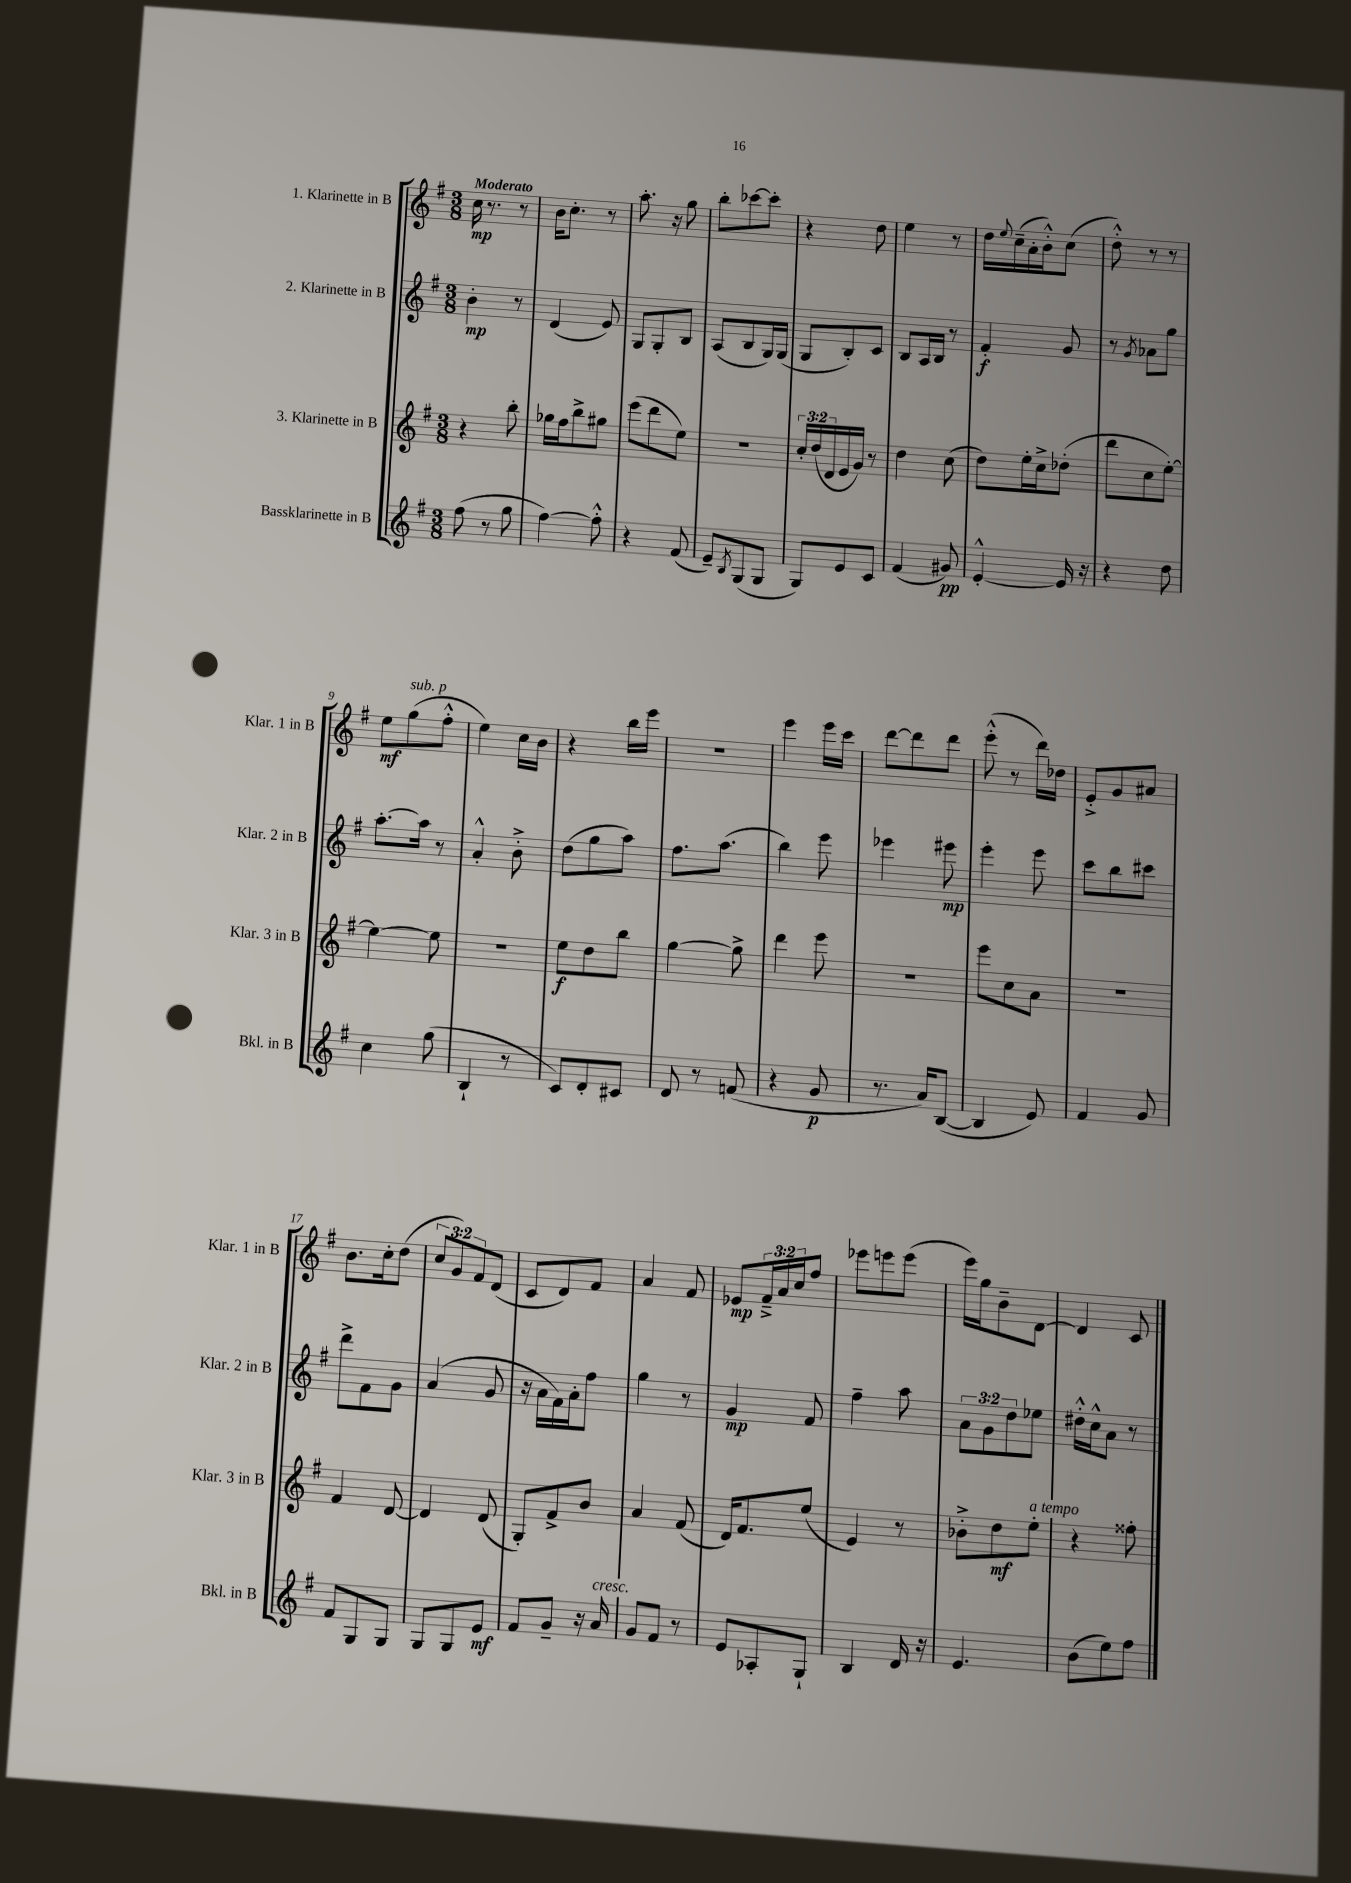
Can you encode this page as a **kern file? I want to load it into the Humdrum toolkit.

**kern	**kern	**kern	**kern
*staff4	*staff3	*staff2	*staff1
*clefG2	*clefG2	*clefG2	*clefG2
*k[f#]	*k[f#]	*k[f#]	*k[f#]
*M3/8	*M3/8	*M3/8	*M3/8
(8ff#\	4r	4b'\	16cc\
.	.	.	8.r
8r	.	.	.
8gg\	8bb'\	8r	8r
=	=	=	=
[4ff#\)	16gg-\LL	(4d/	16b\LK
.	16ff#\J	.	8.cc'\J
.	8bb^\	.	.
8ff#'^^\]	8gg#\J	8e/)	8r
=	=	=	=
4r	(8eee\L	8G/L	8.aa'\
.	8ddd\	8G'/	.
.	.	.	16r
(8f#/	8ee\J)	8B/J	8gg\
=	=	=	=
8e~/L)	4.r	(8A/L	8bb'\L
8qB/	.	.	.
(8G/	.	8B/	[8ccc-\
8G/J	.	16G/L)	8ccc-'\]J
.	.	(16G/JJ	.
=	=	=	=
8G/L)	24cc'/LL	8G/L	4r
.	(24dd/	.	.
.	24d/	.	.
8e/	16e/	8B'/)	.
.	16g/JJ)	.	.
8c/J	8r	8c/J	8dd\
=	=	=	=
(4f#/	4dd\	8B/L	4ee\
.	.	16A/L	.
.	.	16B/JJ	.
8g#/)	(8cc\	8r	8r
=	=	=	=
[4e'^^/	8dd\L)	4f#'/	16dd\LL
.	.	.	8qqee/
.	.	.	(16cc~\
.	16ee'\L	.	16a'\
.	16cc^\J	.	16b'^^\J)
16e/]	(8dd-'\J	8g/	(8cc\J
16r	.	.	.
=	=	=	=
4r	8ddd\L	8r	8dd'^^\)
.	.	8qg/	.
.	8cc\	8a-\L	8r
8dd\	[8ee'\J)	8gg\J	8r
=	=	=	=
4cc\	4ee\_	[8.aa'\L	8ee\L
.	.	.	(8gg\
.	.	16aa\]Jk	.
(8gg\	8ee\]	8r	8ff#'^^\J
=	=	=	=
4B`/	4.r	4a'^^/	4ee\)
8r	.	8b'^\	16cc\LL
.	.	.	16b\JJ
=	=	=	=
8c/L)	8ee\L	(8dd\L	4r
8d'/	8dd\	8gg\	.
8c#/J	8bb\J	8aa\J)	16bb\LL
.	.	.	16eee\JJ
=	=	=	=
8d/	[4gg\	8.ff#\L	4.r
8r	.	.	.
.	.	(8.aa\J	.
(8f/	8gg^\]	.	.
=	=	=	=
4r	4ddd\	4bb\)	4eee\
8g/	8eee\	8eee\	16eee\LL
.	.	.	16ccc\JJ
=	=	=	=
8.r	4.r	4eee-\	[8ddd\L
.	.	.	8ddd\]
16a/LK)	.	.	.
([8B/J	.	8eee#\	8ddd\J
=	=	=	=
4B/]	8eee\L	4eee'\	(8eee'^^\
.	8cc\	.	8r
8e/)	8a\J	8eee\	16ddd\LL)
.	.	.	16dd-\JJ
=	=	=	=
4f#/	4.r	8ccc\L	8e'^/L
.	.	8bb\	8g/
8g/	.	8ccc#\J	8a#/J
=	=	=	=
8f#/L	4f#/	8ddd^\L	8.b\L
8G/	.	8f#\	.
.	.	.	16cc'\k
8G/J	[8d/	8g\J	(8dd\J
=	=	=	=
8G/L	4d/]	(4a/	12cc/L
.	.	.	12g/)
8G/	.	.	.
.	.	.	12f#/
8e/J	(8d/	8g/	(8d/J
=	=	=	=
8f#/L	8G'/L)	16r	8c/L
.	.	16a\LL	.
8g~/J	8f#^/	16f#\)	8d/)
.	.	16a'\J	.
16r	8b/J	8ff#\J	8f#/J
16a/	.	.	.
=	=	=	=
8g/L	4a/	4gg\	4a/
8f#/J	.	.	.
8r	(8f#/	8r	8f#/
=	=	=	=
8e/L	16d/LK)	4g/	8e-/L
.	8.f#/	.	.
8A-'/	.	.	24f#~^/L
.	.	.	24a/
.	.	.	24cc/J
8G`/J	(8ee/J	8f#/	8ff#/J
=	=	=	=
4B/	4e/)	4ff#~\	8eee-\L
.	.	.	8eee\
16d/	8r	8aa\	(8eee\J
16r	.	.	.
=	=	=	=
4.e/	8b-'^\L	12a\L	16eee\LL)
.	.	.	16gg\J
.	.	12g\	.
.	8dd\	.	8b~\
.	.	12dd\	.
.	8ee'\J	8ee-\J	[8d\J
=	=	=	=
(8b\L	4r	16dd#'^^\LL	4d/]
.	.	16cc^^\J	.
8ee\)	.	8a\J	.
8ff#\J	8ff##'\	8r	8c/
==	==	==	==
*-	*-	*-	*-
